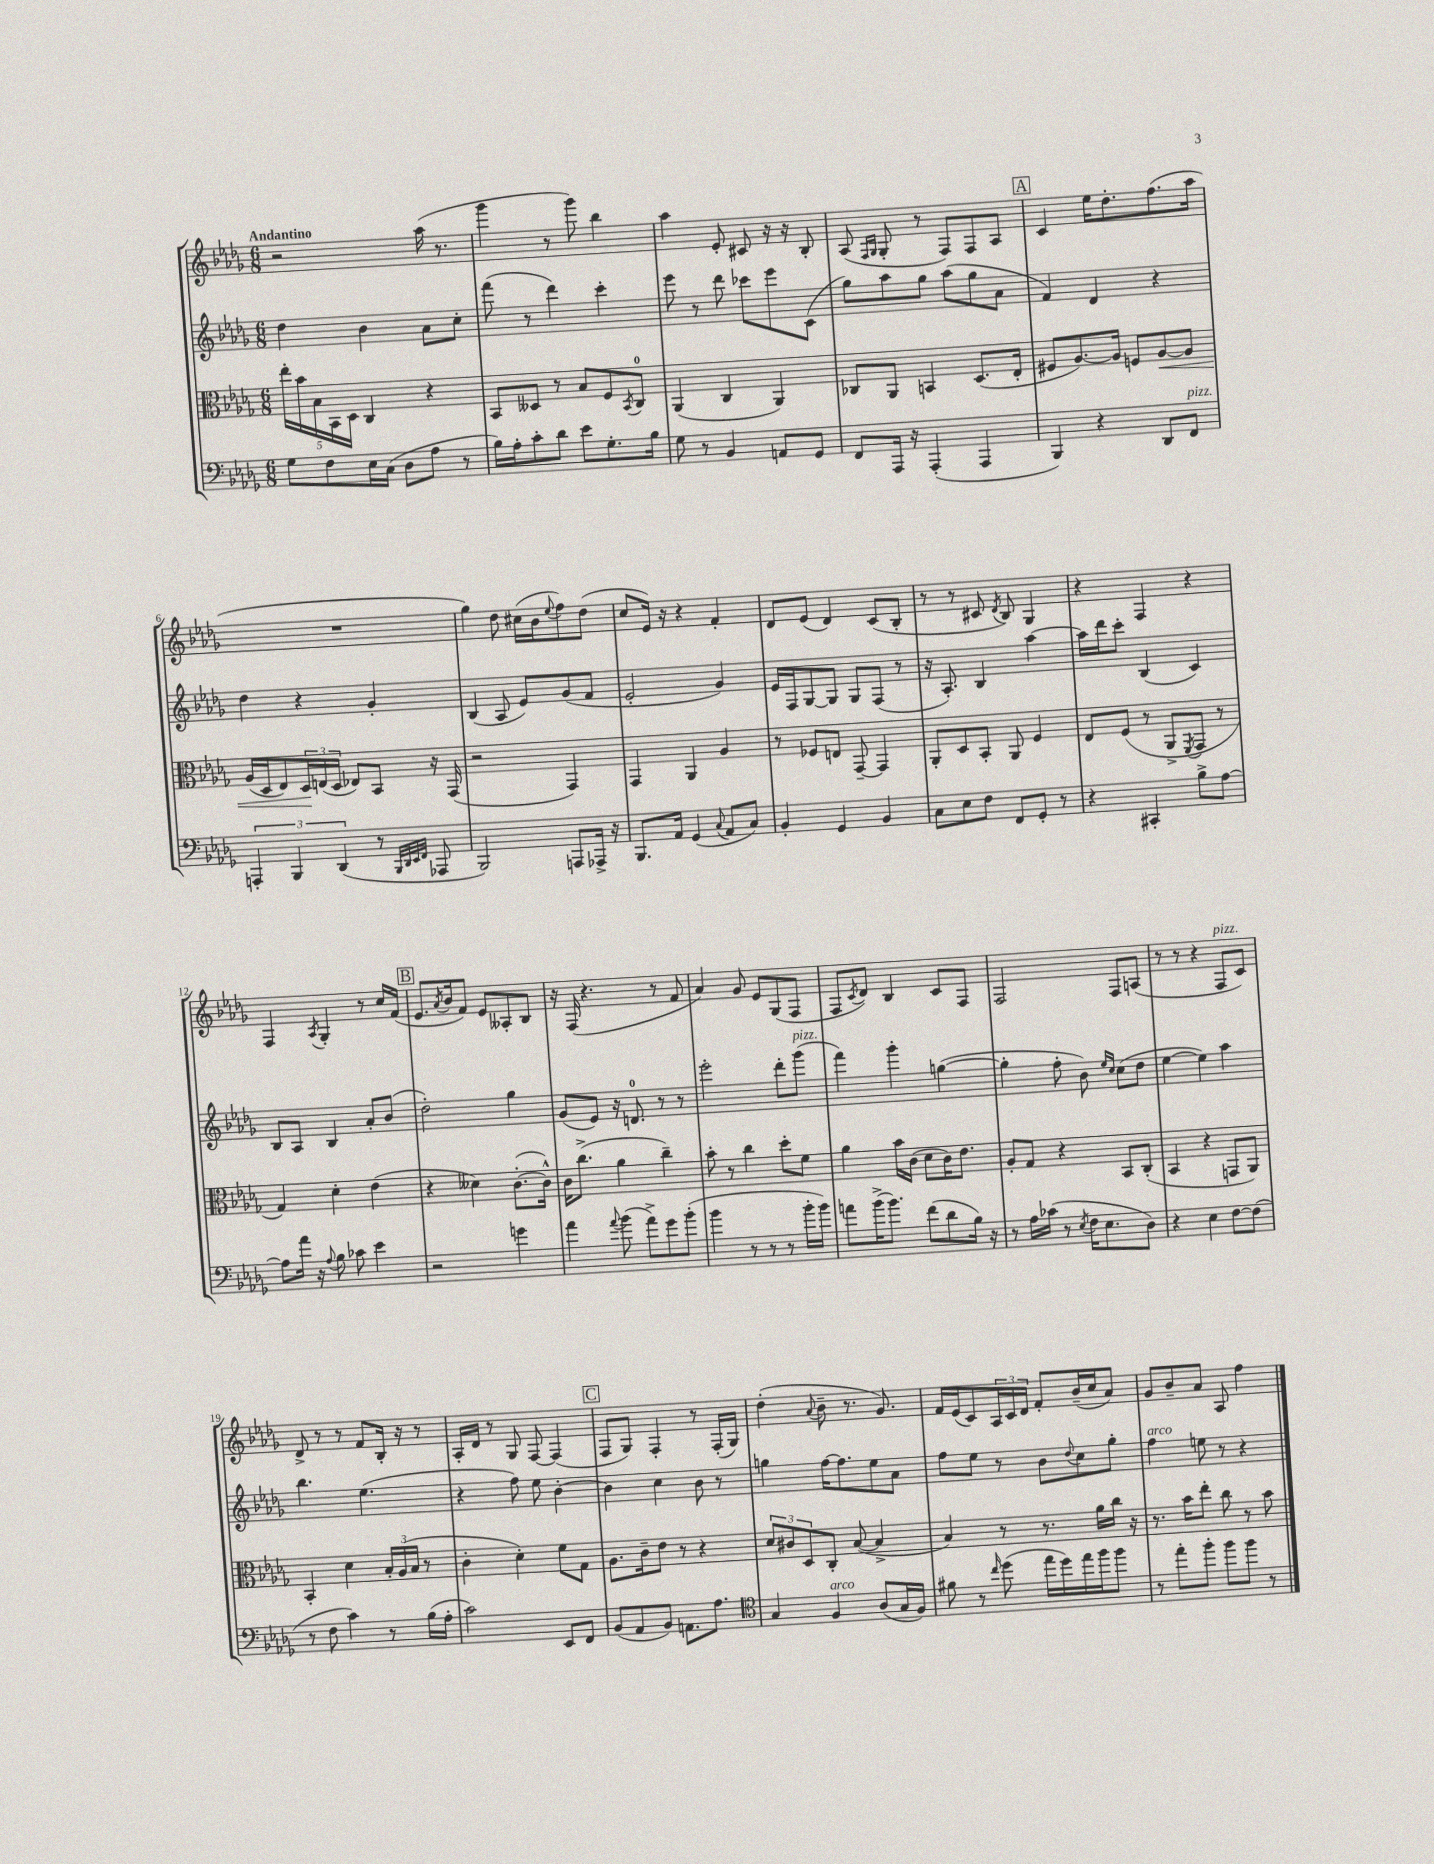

**kern	**kern	**dynam	**kern	**kern
*part4	*part3	*part3	*part2	*part1
*staff4	*staff3	*staff3	*staff2	*staff1
*clefF4	*clefC3	*	*clefG2	*clefG2
*k[b-e-a-d-g-]	*k[b-e-a-d-g-]	*	*k[b-e-a-d-g-]	*k[b-e-a-d-g-]
*M6/8	*M6/8	*	*M6/8	*M6/8
=1	=1	=1	=1	=1
!	!	!	!	!LO:TX:a:B:t=Andantino
8G-\L	20ee-'\LL	.	4dd-\	2r
.	20b-\	.	.	.
.	20B-\	.	.	.
8F\	.	.	.	.
.	20BB-\	.	.	.
.	20D-\JJ	.	.	.
16E-\L	4C/	.	4b-\	.
(16C\JJ	.	.	.	.
8D-\L	.	.	.	.
8A-\J	4r	.	8a-\L	(16aa-\
.	.	.	.	8.r
8r	.	.	8cc'\J	.
=2	=2	=2	=2	=2
16B-\LL)	8BB-/L	.	(8fff\	4ggg-\
16A-'\J	.	.	.	.
8c'\	8D--X/J	.	8r	.
8d-\J	8r	.	4ddd-\)	8r
8e-\L	8B-/L	.	.	8ggg-\)
8.G-'\	8F/	.	4ccc'\	4bb-\
.	8qBB-/	.	.	.
.	8C/J	.	.	.
16B-\Jk	.	.	.	.
=3	=3	=3	=3	=3
8G-\	(4AA-/	.	8eee-\	4aa-\
8r	.	.	8r	.
4BB-/	4C/	.	8ddd-\	8e-'/
.	.	.	8ccc-X\L	8c#X/
8AAn/L	4AA-/)	.	8eee-\	16r
.	.	.	.	16r
8GG-/J	.	.	(8c\J	8B-'/
=4	=4	=4	=4	=4
8FF/L	8C-X/L	.	8gg-\L)	(8A-/
.	.	.	.	16qqF/LL
.	.	.	.	16qqG-/JJ
16AAA-/Jk	8AA-/J	.	8aa-\	8G-'/
16r	.	.	.	.
(4AAA-'/	4BBn/	.	8gg-\J	8r
.	.	.	(8aa-\L	8F/L)
4AAA-/	(8.D-/L	.	8gg-\	8F/
.	.	.	8a-\J	8A-/J
.	16E-'/Jk	.	.	.
!!LO:REH:place=s1:t=A
=5	=5	=5	=5	=5
4BBB-/)	8F#X/L	.	4f/)	4c/
.	[8.A-/)	.	.	.
4r	.	.	4d-/	16ee-\KL
.	16A-/Jk]	.	.	8.dd-'\
.	8Fn/L	.	.	.
!	!	!LO:HP:b	!	!
8DD-/L	[8A-/	<	4r	(8.ff\
!LO:TX:a:i:t=pizz.	!	!	!	!
8FF/J	8A-/J]	.	.	.
.	.	.	.	16aa-\Jk
!!LO:LB:g=z
=6	=6	=6	=6	=6
6AAAn'/	(16A-/LL	.	4dd-\	2.r
.	16D-/J	.	.	.
.	8E-/)	.	.	.
6BBB-/	.	.	.	.
.	24D-/L	.	4r	.
.	(24En/	[	.	.
(6DD-/	24D-/JJ	.	.	.
.	8E-X/L)	.	.	.
8r	8BB-/J	.	4g-'/	.
32qqBBB-/LLL	.	.	.	.
32qqDD-/	.	.	.	.
32qqEE-/	.	.	.	.
32qqFF/JJJ	.	.	.	.
8AAA-X/	16r	.	.	.
.	(16GG-/	.	.	.
=7	=7	=7	=7	=7
2BBB-/)	2r	.	(4B-/	4gg-\)
.	.	.	8A-/	8dd-\
.	.	.	8e-/L)	(16cc#X\LL
.	.	.	.	16b-\J
.	.	.	.	8qqee-/
8AAAn/L	4GG-/)	.	(8g-/	8ff\)
16AAA-X^/Jk	.	.	8f/J	(8dd-\J
16r	.	.	.	.
=8	=8	=8	=8	=8
8.BBB-/L	4GG-/	.	2e-'/	8cc/L
.	.	.	.	16e-/Jk)
16AA-/Jk	.	.	.	16r
(4GG-/	4AA-/	.	.	4r
8qqC/	.	.	.	.
8AA-/L	4A-/	.	4g-/)	4f'/
8C/J)	.	.	.	.
=9	=9	=9	=9	=9
4BB-'/	8r	.	16e-/LL	8d-/L
.	.	.	16F/J	.
.	8F-X/L	.	[8G-/	(8e-/J
4GG-/	8En/J	.	8G-/J]	4d-/)
.	[8GG-~/	.	8G-/L	.
4BB-/	4GG-/]	.	(8F/J	(8c/L
.	.	.	8r	8B-'/J
=10	=10	=10	=10	=10
8C\L	8AA-'/L	.	16r	8r
.	.	.	8.A-'/)	.
8E-\	8D-/	.	.	8r
8F\J	8BB-'/J	.	4B-/	8c#X/
.	.	.	.	8qd-/
8FF/L	8AA-/	.	.	8B-/)
8GG-'/J	4F/	.	[4aa-\	4G-/
8r	.	.	.	.
=11	=11	=11	=11	=11
4r	8E-/L	.	16aa-\LL]	4r
.	.	.	16ddd-\J	.
.	(8F/J	.	8ccc'\J	.
4CC#X'/	8r	.	(4B-/	4F/
.	8AA-^/L	.	.	.
.	8qFF/	.	.	.
8B-^\L	8GG-/J	.	4c/)	4r
[8A-\J	8r	.	.	.
!!LO:LB:g=z
=12	=12	=12	=12	=12
8A-\L]	4G-/)	.	8B-/L	4F/
16a-\Jk	.	.	8A-/J	.
16r	.	.	.	.
8qqA-/	.	.	.	8qA-/
8B-\	4d-'\	.	4B-/	4G-'/
8c-X\	.	.	.	.
4e-\	(4e-\	.	8a-'/L	8r
.	.	.	(8b-/J	16cc/LL
.	.	.	.	(16f/JJ
!!LO:REH:place=s1:t=B
=13	=13	=13	=13	=13
2r	4r	.	2dd-'\)	8.e-/L
.	.	.	.	8qa-/
.	.	.	.	16b-/k
.	4d--X\)	.	.	8f/J)
.	.	.	.	8e-/L
4gn\	([8.c'\L	.	4gg-\	8A--X'/
.	.	.	.	8B-/J
.	16c^^\Jk])	.	.	.
=14	=14	=14	=14	=14
4a-\	16c\KL	.	(8g-/L	16r
.	(8.cc^\J	.	.	(16F/
.	.	.	8e-/J)	4.r
8qqa-/	.	.	.	.
(8b-\	4a-\	.	16r	.
.	.	.	8.dn/	.
8a-^\L)	.	.	.	.
8g-\	4cc~\)	.	8r	8r
(8b-'\J	.	.	8r	8f/
=15	=15	=15	=15	=15
4b-\	8b-'\	.	2eee-'\	4a-/)
.	8r	.	.	.
8r	4cc\	.	.	8g-/
8r	.	.	.	8e-/L
8r	8dd-'\L	.	8ddd-'\L	(8G-/
!	!	!	!LO:TX:a:i:t=pizz.	!
16b-'\LL	8f\J	.	(8ggg-\J	8F/J
16b-\JJ)	.	.	.	.
=16	=16	=16	=16	=16
8an\L	4a-\	.	4fff\)	8F/L
.	.	.	.	8qc/
(16b-^\K	.	.	.	8d-/J)
8.b-\J)	.	.	.	.
.	16b-\LL	.	4ggg-'\	4B-/
.	(16c\JJ	.	.	.
(8f\L	8d-\L	.	.	.
8d-\	16c\K)	.	([4ggn\	8c/L
.	8.e-\J	.	.	.
16B-\Jk)	.	.	.	8F/J
16r	.	.	.	.
=17	=17	=17	=17	=17
8r	8A-'/L	.	4gg'\]	2F/
16A-\LL	8G-/J	.	.	.
(16c-X\JJ	.	.	.	.
8r	4r	.	8ff'\	.
8qE-/	.	.	.	.
16F\KL	.	.	8b-\)	.
8.E-\	.	.	.	.
.	.	.	16qqee-/LL	.
.	.	.	16qqcc/JJ	.
.	8BB-/L	.	(8cc\L	8F/L
8D-\J)	(8C'/J	.	8dd-\J	(8An/J
=18	=18	=18	=18	=18
4r	4BB-/	.	[4ee-\	8r
.	.	.	.	8r
4E-\	4r	.	4ee-\])	4r
!	!	!	!	!LO:TX:a:i:t=pizz.
[8F\L	8GGn/L	.	4aa-\	8F/L
(8F\J]	8AA-/J)	.	.	8c/J)
!!LO:LB:g=z
=19	=19	=19	=19	=19
8r	4BB-'/	.	4.bb-\	8d-^/
8F\	.	.	.	8r
4c\)	4d-\	.	.	8r
.	.	.	(4.ee-\	8f/L
8r	24B-'/LL	.	.	16B-'/Jk
.	(24A-/	.	.	.
.	.	.	.	16r
.	24B-/JJ	.	.	.
(16B-\LL	8r	.	.	8r
16A-'\JJ	.	.	.	.
=20	=20	=20	=20	=20
2c\)	4c'\	.	4r	16A-'/LL
.	.	.	.	16d-/JJ
.	.	.	.	8r
.	4d-'\)	.	8ff\)	8G-/
.	.	.	8ee-\	[8F/
8EE-/L	8f\L	.	[4b-'\	(4F/]
8FF/J	8G-\J	.	.	.
!!LO:REH:place=s1:t=C
=21	=21	=21	=21	=21
(8BB-/L	8.A-\L	.	4b-\]	8F/L
8AA-/	.	.	.	8G-/J)
.	16c~\k	.	.	.
8BB-/J)	8e-\J	.	4cc\	4F'/
8.AAn\L	8r	.	.	.
.	4r	.	8b-\	8r
8.A-\J	.	.	.	.
.	.	.	8r	(16F'/LL
.	.	.	.	16G-/JJ)
=22	=22	=22	=22	=22
*clefC4	*	*	*	*
4G-/	12d-/L	.	4ggn\	(4dd-'\
.	12c#X/	.	.	.
.	12D-/	.	.	.
.	.	.	.	8qqa-/
!LO:TX:a:i:t=arco	!	!	!	!
4F/	8C'/J	.	[16ff\KL	8b-~\
.	.	.	8.ff\]	.
.	([8B-/	.	.	8.r
(8A-/L	4B-^/]	.	8ee-\	.
.	.	.	.	8.g-/)
16G-/L	.	.	8a-\J	.
16F/JJ)	.	.	.	.
=23	=23	=23	=23	=23
8f#X\	4B-/)	.	8ff\L	16f/LL
.	.	.	.	(16e-/J
8r	.	.	8ee-\J	8c/)
16qqcc/	.	.	.	.
(8dd-\	8r	.	8r	24A-/L
.	.	.	.	24c/
.	.	.	.	24d-/JJ
16ee-\LL	8.r	.	8b-\L	8f'/L
16dd-\)	.	.	.	.
.	.	.	8qqdd-/	.
16ee-\	.	.	8cc\	(16b-~/L
16ff\J	16a-\LL	.	.	16cc/J
8ff\J	16cc\JJ	.	8gg-'\J	8a-/J)
.	16r	.	.	.
=24	=24	=24	=24	=24
!	!	!	!LO:TX:a:i:t=arco	!
8r	8.r	.	4ff\	8g-/L
8ee-'\L	.	.	.	8b-~/
.	16b-\KL	.	.	.
8ff'\J	8ee-'\J	.	8een\	8a-/J
8ff\L	8cc\	.	8r	8A-/
8ff\J	8r	.	4r	4ff\
8r	8b-\	.	.	.
==	==	==	==	==
*-	*-	*-	*-	*-
